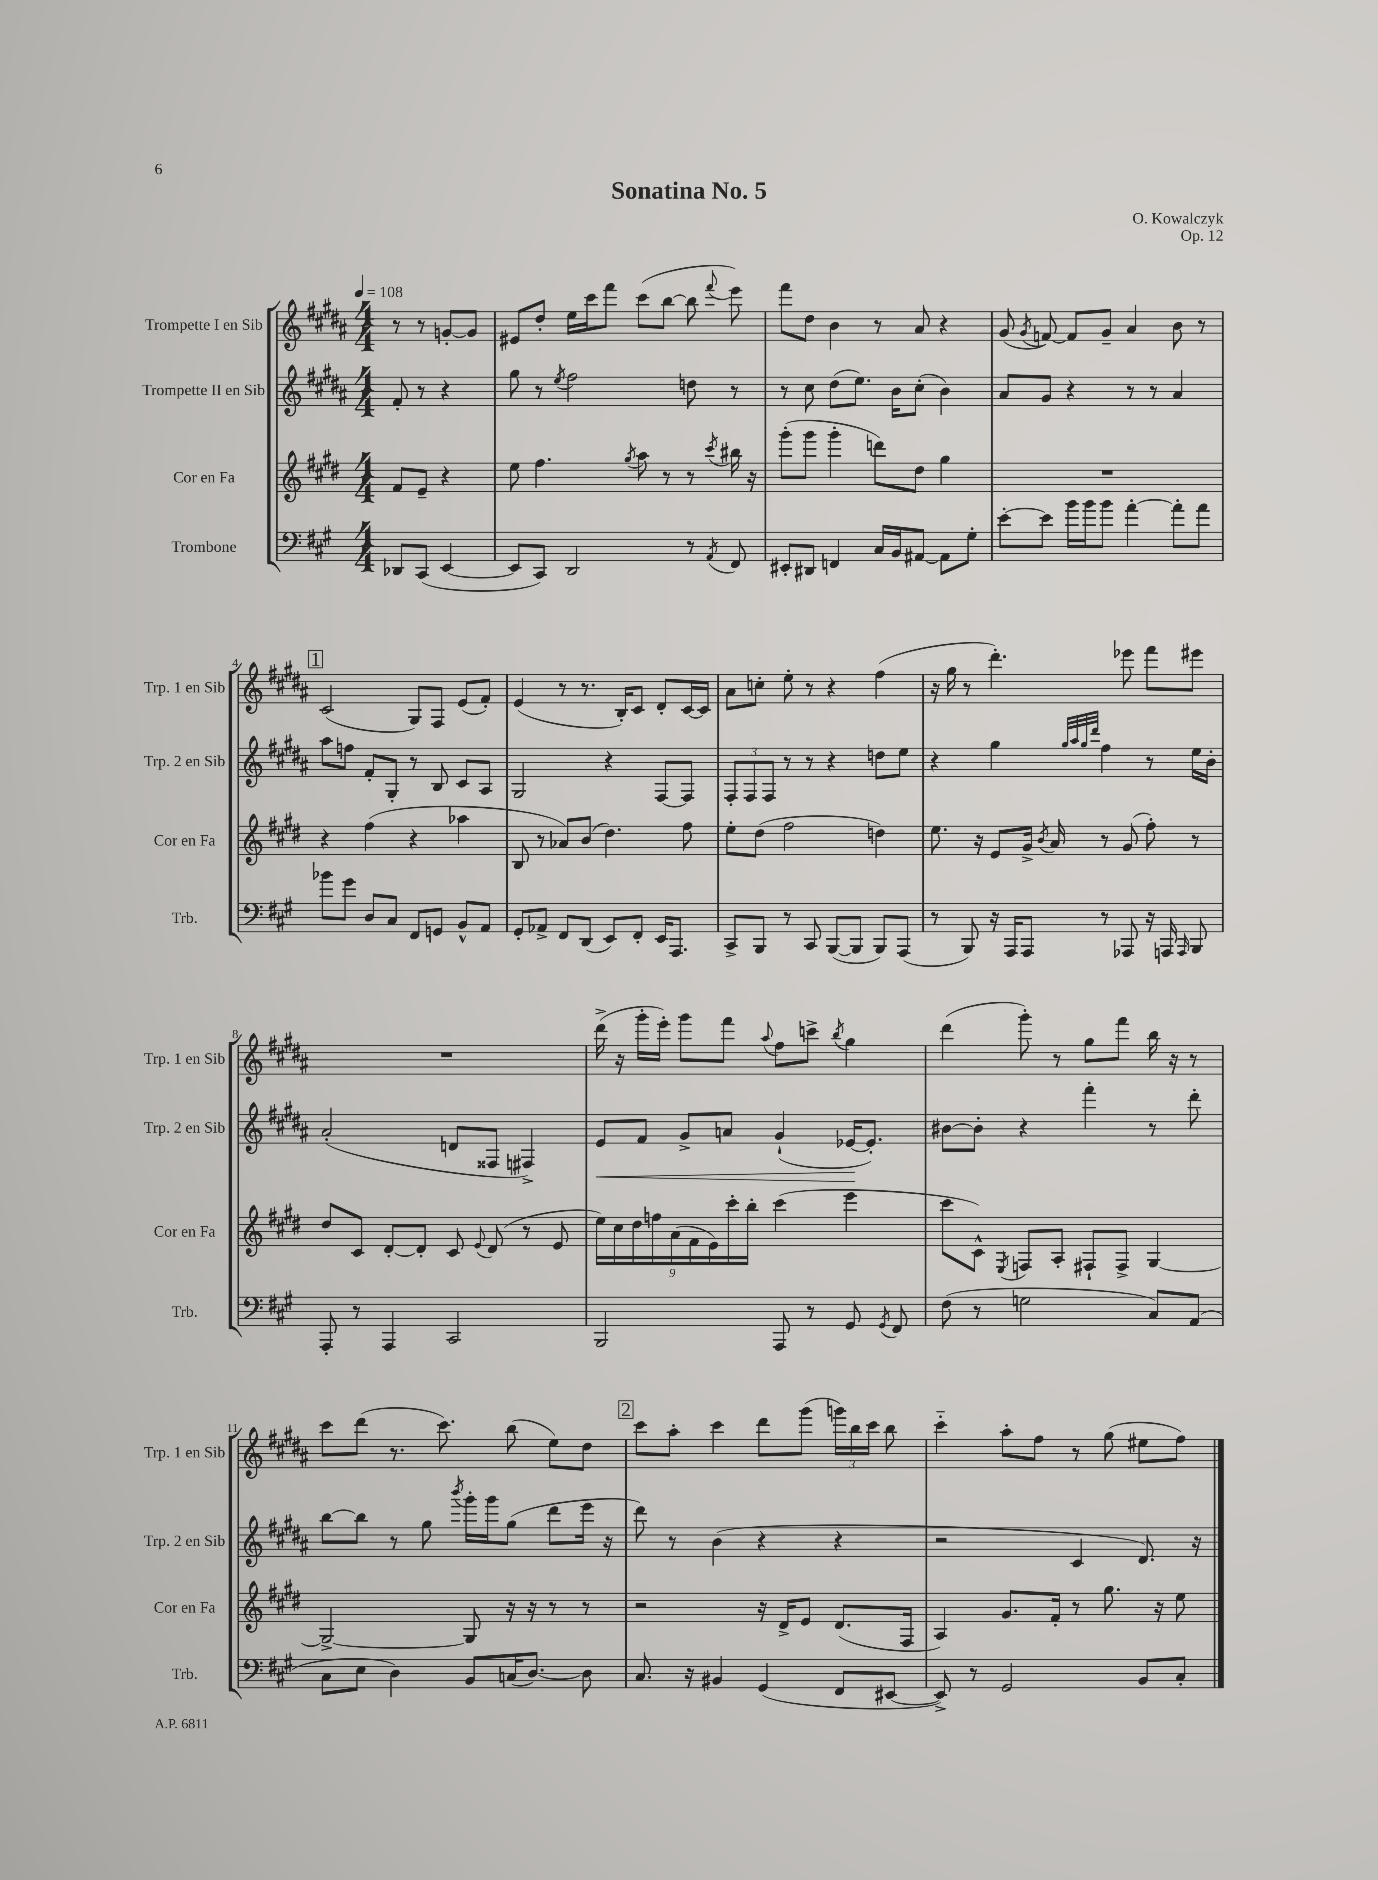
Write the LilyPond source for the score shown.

\header { title = "Sonatina No. 5" composer = "O. Kowalczyk" opus = "Op. 12" }
<<
\new StaffGroup <<
\new Staff = "s0" \with { instrumentName = "Trompette I en Sib" shortInstrumentName = "Trp. 1 en Sib" } {
    \clef treble \key b \major \numericTimeSignature \time 4/4 \partial 2 \tempo 4 = 108
    \autoBeamOff r8 r8 g'8[~-. g'8] |
    eis'8[ dis''8]-. e''16[ cis'''16 fis'''8] cis'''8[( b''8]~ b''8 \appoggiatura { fis'''8 } e'''8) |
    fis'''8[ dis''8] b'4 r8 ais'8 r4 |
    gis'8( \acciaccatura { gis'8 } f'8~) f'8[ gis'8]-- ais'4 b'8 r8 |
    \mark \markup { \box "1" } cis'2( gis8[) fis8] e'8[( fis'8]-.) |
    e'4( r8 r8. b16[-.) cis'8] dis'8[-. cis'16~ cis'16] |
    ais'8[ c''8]-. e''8-. r8 r4 fis''4( |
    r16 gis''16 r8 dis'''4.-.) ees'''8 fis'''8[ eis'''8] |
    R1 |
    dis'''16->( r16 gis'''16[-. e'''16]-.) gis'''8[ fis'''8] \appoggiatura { ais''8 } fis''8[ c'''8]-> \acciaccatura { b''8 } gis''4 |
    dis'''4( gis'''8-.) r8 gis''8[ fis'''8] b''16 r16 r8 |
    cis'''8[ dis'''8]( r8. cis'''8.) b''8( e''8[) dis''8] |
    \mark \markup { \box "2" } cis'''8[ ais''8]-. cis'''4 dis'''8[ gis'''8]( \tuplet 3/2 { g'''16[) b''16 cis'''16] } b''8 |
    cis'''4-_ ais''8[-. fis''8] r8 gis''8( eis''8[ fis''8]) \bar "|." |
}
\new Staff = "s1" \with { instrumentName = "Trompette II en Sib" shortInstrumentName = "Trp. 2 en Sib" } {
    \clef treble \key b \major \numericTimeSignature \time 4/4 \partial 2
    \autoBeamOff fis'8-. r8 r4 |
    gis''8 r8 \acciaccatura { e''8 } fis''2 d''8 r8 |
    r8 cis''8 dis''8[( e''8.]) b'16[ cis''8]-.( b'4) |
    ais'8[ gis'8] r4 r8 r8 ais'4 |
    \mark \markup { \box "1" } ais''8[ f''8] fis'8[-. gis8]-. r8 b8 cis'8[ ais8] |
    gis2 r4 fis8[~ fis8] |
    \tuplet 3/2 { fis8[-. fis8 fis8] } r8 r8 r4 d''8[ e''8] |
    r4 gis''4 \grace { gis''32[ ais''32 gis''32 dis'''32] } fis''4 r8 e''16[ b'16]-. |
    ais'2-.( d'8[ fisis8] fis4->) |
    e'8[\< fis'8] gis'8[-> a'8] gis'4-!( ees'16[~\! ees'8.]-.) |
    bis'8[~ bis'8]-. r4 fis'''4-. r8 dis'''8-. |
    b''8[~ b''8] r8 gis''8 \acciaccatura { b'''8 } gis'''16[-. gis'''16 gis''8]( dis'''8[ e'''16] r16 |
    \mark \markup { \box "2" } dis'''8) r8 b'4( r4 r4 |
    r2 cis'4 dis'8.) r16 \bar "|." |
}
\new Staff = "s2" \with { instrumentName = "Cor en Fa" shortInstrumentName = "Cor en Fa" } {
    \clef treble \key e \major \numericTimeSignature \time 4/4 \partial 2
    \autoBeamOff fis'8[ e'8]-- r4 |
    e''8 fis''4. \acciaccatura { gis''8 } a''8 r8 r8 \acciaccatura { cis'''8 } bis''16 r16 |
    gis'''8[-.( gis'''8] gis'''4-. d'''8[) dis''8] gis''4 |
    R1 |
    \mark \markup { \box "1" } r4 fis''4( r4 aes''4 |
    b8 r8 aes'8[) b'8]( dis''4.) fis''8 |
    e''8[-. dis''8]( fis''2 d''4) |
    e''8. r16 e'8[ gis'16]-> \acciaccatura { b'8 } a'16 r8 gis'8( fis''8-.) r8 |
    dis''8[ cis'8] dis'8[~-. dis'8]-. cis'8 \appoggiatura { e'8 } dis'8( r8 e'8 |
    \tuplet 9/8 { e''16[) cis''16 dis''16 f''16 a'16( fis'16 e'16) cis'''16-. b''16]-. } cis'''4( e'''4 |
    cis'''8[ cis'8]-^) \acciaccatura { e8 } f8[ a8]-. fis8[-! fis8]-> gis4~ |
    gis2~-> gis8 r16 r16 r8 r8 |
    \mark \markup { \box "2" } r2 r16 dis'16[-> e'8] dis'8.[( fis16] |
    a4) gis'8.[ fis'16]-. r8 gis''8. r16 e''8 \bar "|." |
}
\new Staff = "s3" \with { instrumentName = "Trombone" shortInstrumentName = "Trb." } {
    \clef bass \key a \major \numericTimeSignature \time 4/4 \partial 2
    \autoBeamOff des,8[ cis,8]( e,4~ |
    e,8[ cis,8]) d,2 r8 \acciaccatura { a,8 } fis,8 |
    eis,8[-. dis,8] f,4 cis16[ b,16 ais,8]~ ais,8[ gis8]-. |
    e'8[~-. e'8] b'16[ b'16 b'8] a'4~-. a'8[-. a'8] |
    \mark \markup { \box "1" } bes'8[ gis'8] d8[ cis8] fis,8[ g,8] b,8[-^ a,8] |
    gis,8[-. aes,8]-> fis,8[ d,8]( e,8[) fis,8]-. e,16[ a,,8.] |
    cis,8[-> b,,8] r8 cis,8 b,,8[~( b,,8] b,,8[) a,,8]( |
    r8 b,,8) r16 a,,16[ a,,8] r8 aes,,8 r16 a,,16 \grace { a,,16 } b,,8 |
    a,,8-. r8 a,,4 cis,2 |
    b,,2 a,,8 r8 gis,8 \acciaccatura { gis,8 } fis,8 |
    fis8( r8 g2 cis8[) a,8]( |
    cis8[ e8] d4) b,8[ c16( d8.]~) d8 |
    \mark \markup { \box "2" } cis8. r16 bis,4 gis,4( fis,8[ eis,8]~ |
    eis,8->) r8 gis,2 b,8[ cis8]-. \bar "|." |
}
>>
>>
